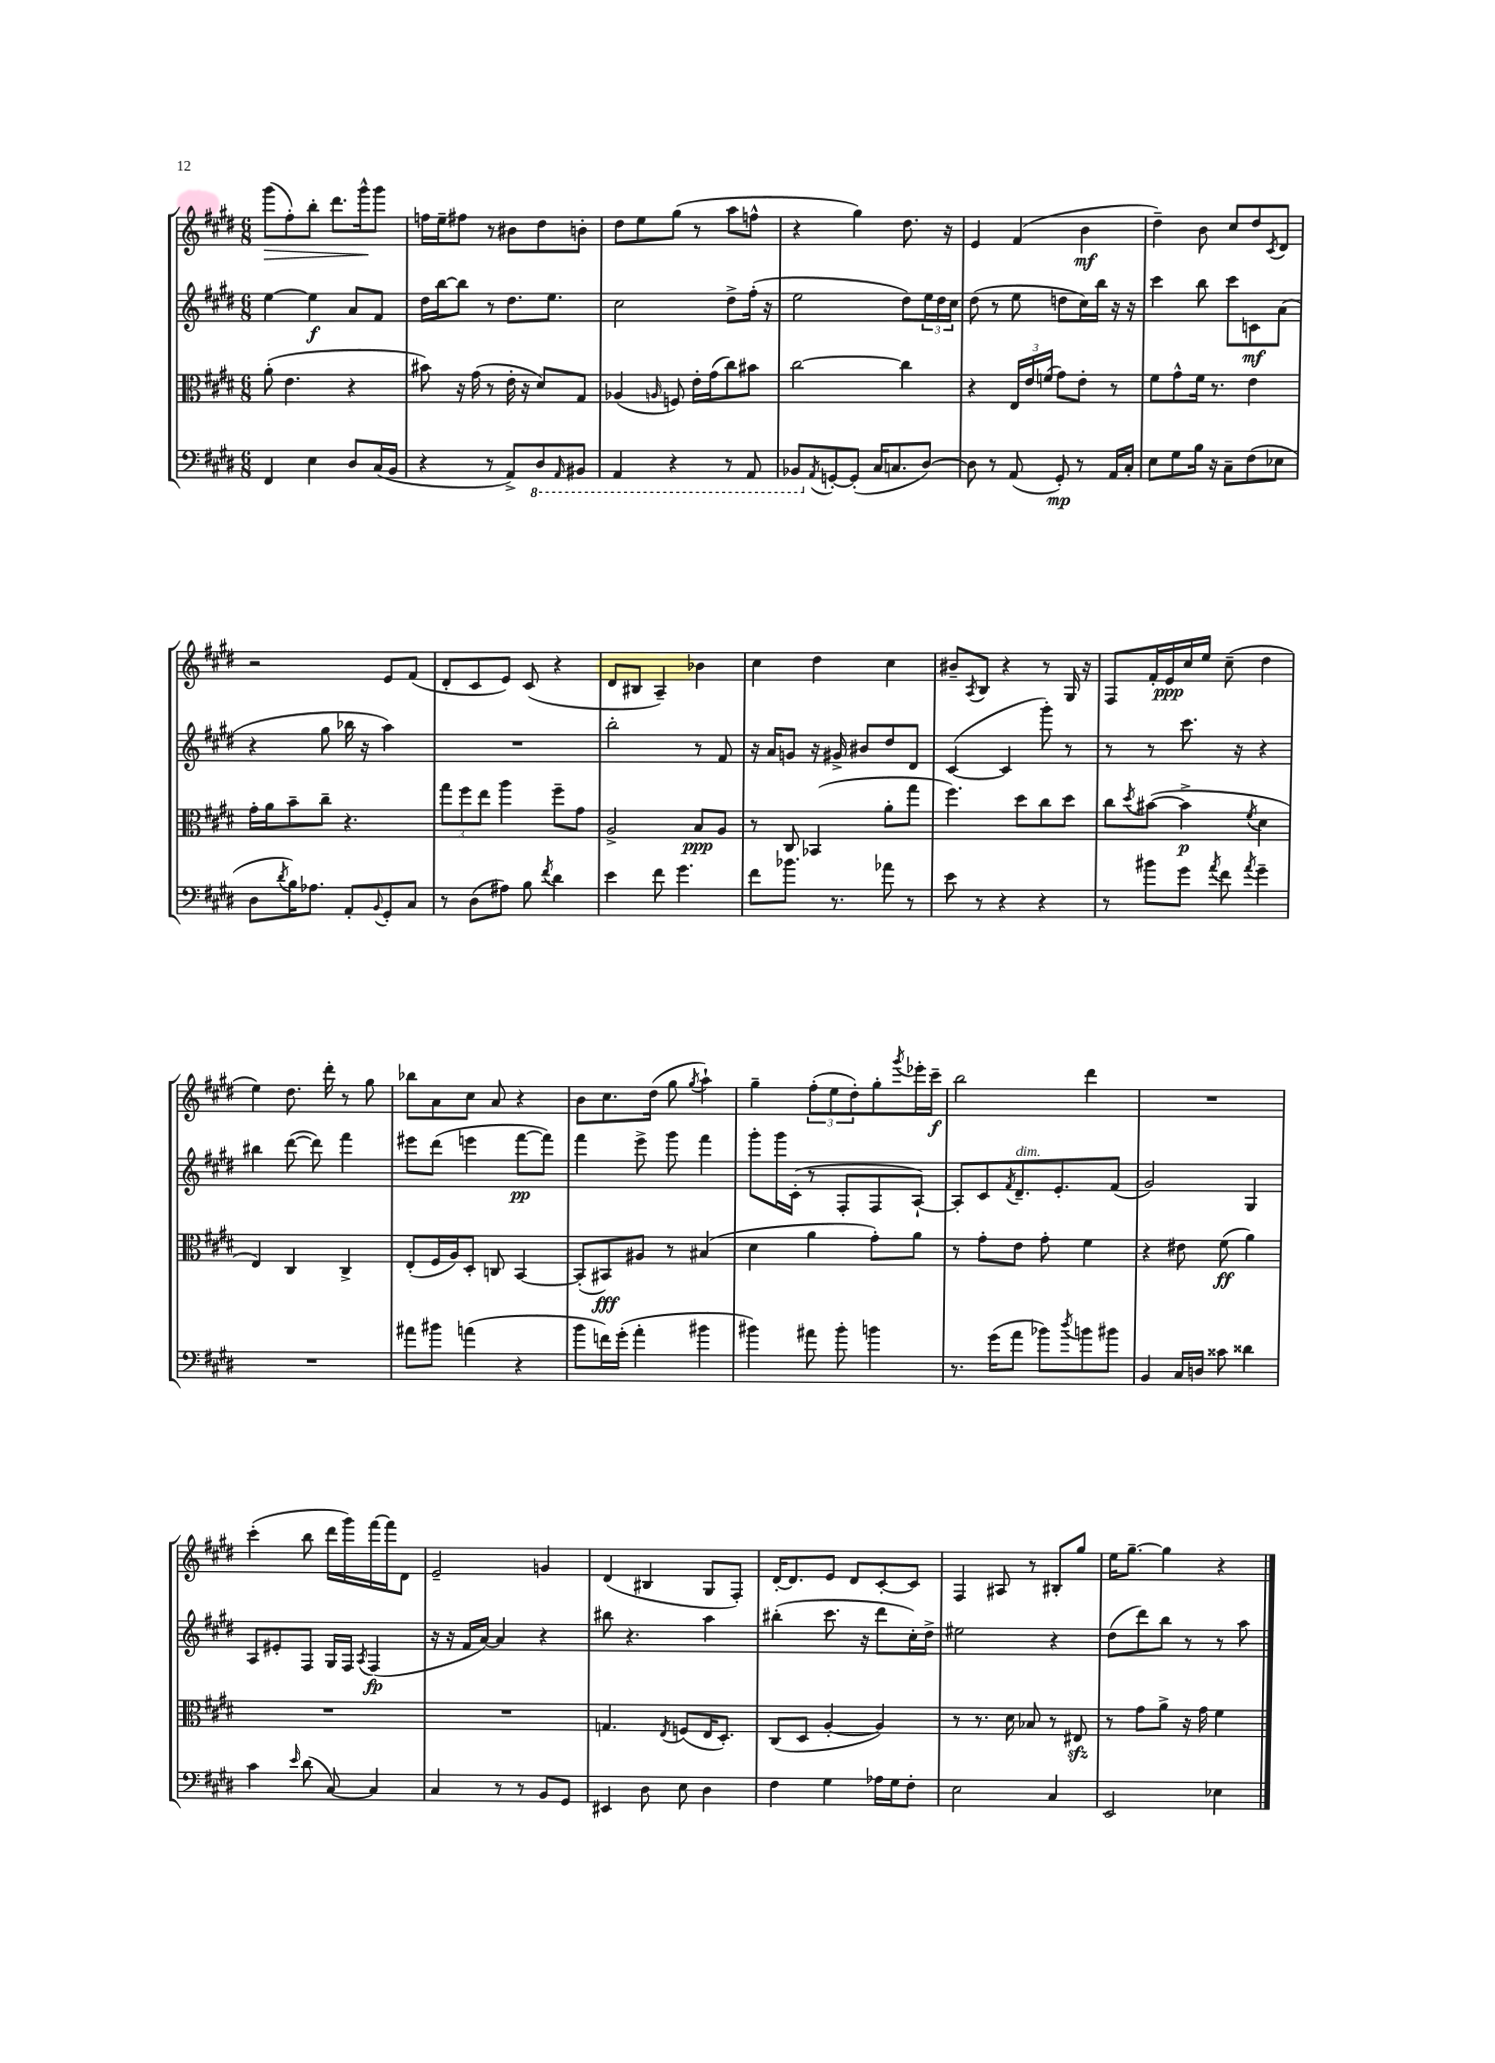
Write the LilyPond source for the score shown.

<<
\new StaffGroup <<
\new Staff = "s0" {
    \clef treble \key e \major \numericTimeSignature \time 6/8
    gis'''8\>( fis''8-.) b''8-. dis'''8. gis'''16-^\! gis'''8 |
    f''16 e''16-- fis''8 r8 bis'8 dis''8 b'8-. |
    dis''8 e''8 gis''8( r8 a''8 f''8-^ |
    r4 gis''4) dis''8. r16 |
    e'4 fis'4( b'4\mf |
    dis''4--) b'8 cis''8 dis''8 \acciaccatura { cis'8 } dis'8 |
    r2 e'8 fis'8( |
    dis'8-. cis'8 e'8) cis'8( r4 |
    dis'8 bis8 a4--) bes'4 |
    cis''4 dis''4 cis''4 |
    bis'8-- \acciaccatura { a8 } b8 r4 r8 gis16 r16 |
    fis8 fis'16-. e'16\ppp cis''16 e''16 cis''8--( dis''4 |
    e''4) dis''8. dis'''16-. r8 gis''8 |
    bes''8 a'8 cis''8 a'8 r4 |
    b'8 cis''8. dis''16( gis''8 \acciaccatura { gis''8 } a''4-!) |
    gis''4-- \tuplet 3/2 { fis''8-.( e''8 dis''8-.) } gis''8-. \acciaccatura { gis'''8 } ees'''16-. cis'''16--\f |
    b''2 dis'''4 |
    R2. |
    cis'''4-.( b''8 dis'''16 gis'''16) fis'''16~ fis'''16 dis'8 |
    e'2-- g'4 |
    dis'4( bis4 gis8 fis8-.) |
    dis'16~-. dis'8. e'8 dis'8 cis'8~-. cis'8 |
    fis4 ais8 r8 bis8-. gis''8 |
    e''16 gis''8.~-- gis''4 r4 \bar "|." |
}
\new Staff = "s1" {
    \clef treble \key e \major \numericTimeSignature \time 6/8
    e''4~ e''4\f a'8 fis'8 |
    dis''16 b''16~ b''8 r8 dis''8. e''8. |
    cis''2 dis''8-> fis''16-.( r16 |
    e''2 dis''8) \tuplet 3/2 { e''16 dis''16 cis''16 } |
    dis''8( r8 e''8 d''8 cis''16) b''16 r16 r16 |
    cis'''4 b''8 cis'''8 c'8\mf a'8( |
    r4 gis''8 bes''16 r16 a''4) |
    R2. |
    b''2-. r8 fis'8 |
    r16 a'16 g'8 r16 gis'16-> bis'8 dis''8 dis'8 |
    cis'4~( cis'4 gis'''8-.) r8 |
    r8 r8 cis'''8. r16 r4 |
    bis''4 dis'''8~( dis'''8) fis'''4 |
    eis'''8 dis'''8( e'''4 fis'''8~\pp fis'''8) |
    fis'''4 e'''8-> gis'''8 fis'''4 |
    gis'''8-. gis'''16 cis'16-.( r8 fis8-. fis8 a8~-!) |
    a8-. cis'8 \acciaccatura { fis'8 } dis'8.--^\markup { \italic "dim." } e'8.-. fis'8( |
    gis'2) gis4 |
    a8 eis'8-. fis8 gis16 fis16 \acciaccatura { a8 } fis4\fp( |
    r16 r16 fis'16 a'16~) a'4 r4 |
    bis''8 r4. a''4 |
    bis''4-.( cis'''8. r16 dis'''8 cis''16-.) dis''16-> |
    eis''2 r4 |
    dis''8( dis'''8) b''8 r8 r8 a''8 \bar "|." |
}
\new Staff = "s2" {
    \clef alto \key e \major \numericTimeSignature \time 6/8
    a'8-.( e'4. r4 |
    bis'8) r16 gis'16( r8 e'16-. r16 dis'8) gis8 |
    aes4( \grace { a16 } f8) e'16-. gis'16( cis''8) bis'8 |
    cis''2~ cis''4 |
    r4 \tuplet 3/2 { e16 e'16 f'16( } gis'8) e'8-. r8 |
    fis'8 gis'8-^ fis'16 r8. e'4 |
    gis'16-. a'16 b'8-- cis''8-- r4. |
    \tuplet 3/2 { gis''8 fis''8 e''8 } a''4 fis''8-- gis'8 |
    a2-> b8\ppp a8 |
    r8 cis8 bes,4( a'8-. gis''8 |
    fis''4.) dis''8 cis''8 dis''8 |
    cis''8 \acciaccatura { dis''8 } bis'8~( bis'4->\p \acciaccatura { fis'8 } dis'4 |
    e4) cis4 cis4-> |
    e8-.( fis16 a16) dis8-. c8 b,4~ |
    b,8-.( bis,8\fff) ais8 r8 bis4( |
    dis'4 a'4 gis'8-.) a'8 |
    r8 gis'8-. e'8 gis'8-. fis'4 |
    r4 eis'8 fis'8\ff( a'4) |
    R2. |
    R2. |
    g4. \acciaccatura { e8 } f8( e16 dis8.-.) |
    cis8( dis8 a4~-. a4) |
    r8 r8. dis'16 bes8 r8 eis8\sfz |
    r8 gis'8 a'8-> r16 gis'16 fis'4 \bar "|." |
}
\new Staff = "s3" {
    \clef bass \key e \major \numericTimeSignature \time 6/8
    fis,4 e4 dis8 cis16( b,16 |
    r4 r8 a,8->) \ottava #-1 dis,8 \grace { a,,16 } bis,,8 |
    a,,4 r4 r8 a,,8 |
    bes,,8 \ottava #0 \acciaccatura { a,8 } g,8~-. g,8-.( cis16 c8. dis8~) |
    dis8 r8 a,8( gis,8-.\mp) r8 a,16 cis16-. |
    e8 gis8 b16 r16 cis8-- fis8( ees8 |
    dis8 \acciaccatura { dis'8 } b16) aes8. a,8-. \appoggiatura { b,8 } gis,8-. cis8 |
    r8 dis8( ais8) b8 \acciaccatura { fis'8 } dis'4 |
    e'4 fis'8 gis'4. |
    fis'8 bes'8. r8. aes'8 r8 |
    e'8 r8 r4 r4 |
    r8 bis'8 gis'8 \acciaccatura { a'8 } fis'8 \acciaccatura { a'8 } gis'4-- |
    R2. |
    ais'8 bis'8 a'4( r4 |
    b'8 f'16) gis'16-.( a'4-. bis'4 |
    bis'4) ais'8 bis'8-. b'4 |
    r8. gis'16( a'8 bes'8) \acciaccatura { dis''8 } b'8 bis'8 |
    b,4 cis16 d16 cisis'8 disis'4 |
    cis'4 \grace { e'16 } dis'8( cis8~) cis4 |
    cis4 r8 r8 b,8 gis,8 |
    eis,4 dis8 e8 dis4 |
    fis4 gis4 aes16 gis16 fis8-. |
    e2 cis4 |
    e,2 ees4 \bar "|." |
}
>>
>>
\layout { \context { \Score \remove "Bar_number_engraver" } }
